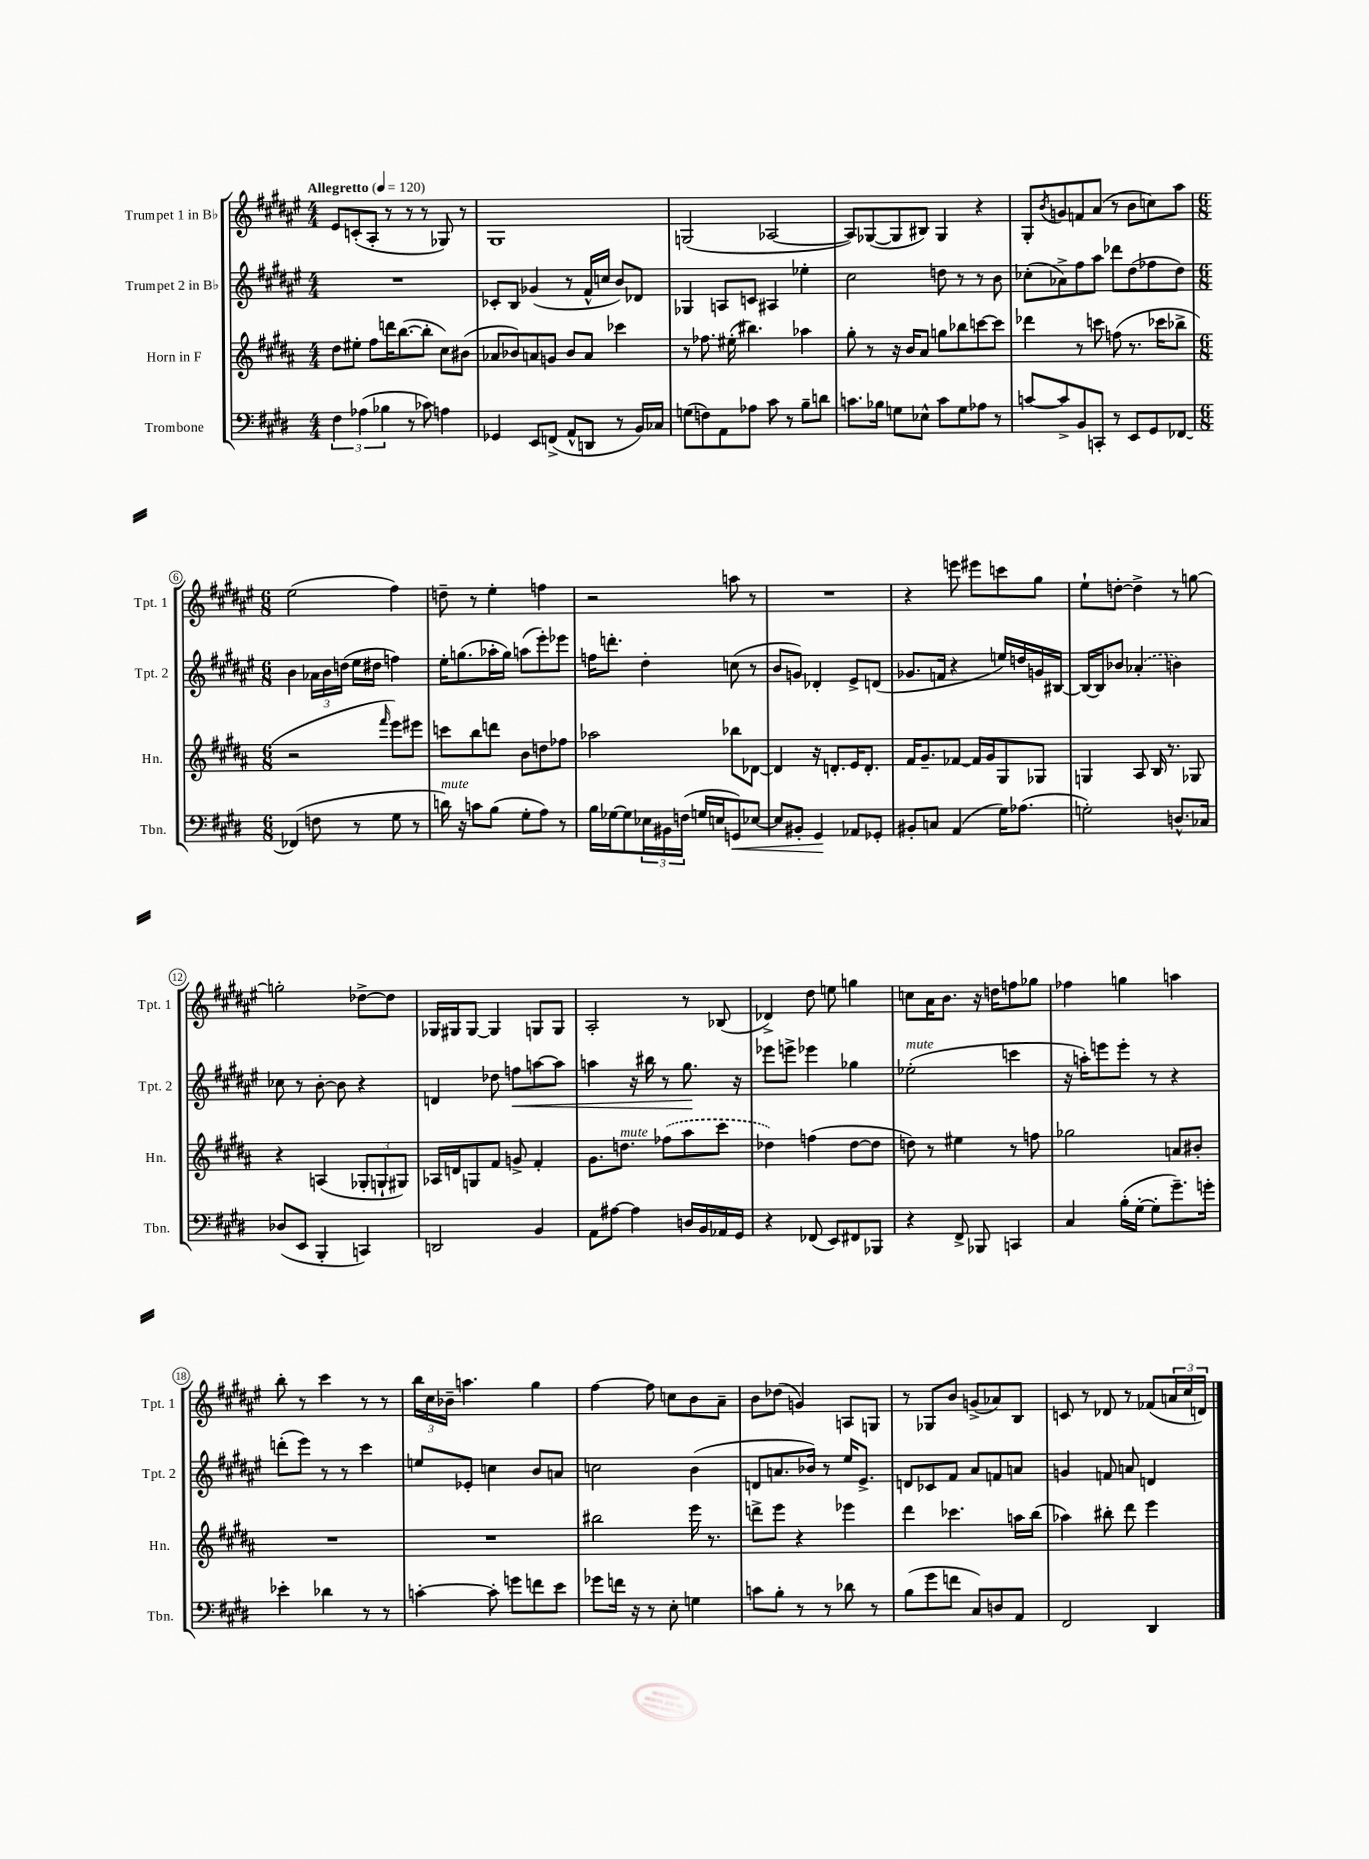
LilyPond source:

<<
\new StaffGroup <<
\new Staff = "s0" \with { instrumentName = "Trumpet 1 in Bb" shortInstrumentName = "Tpt. 1" } {
    \clef treble \key fis \major \numericTimeSignature \time 4/4 \tempo "Allegretto" 4 = 120
    eis'8 c'8-.( ais8-. r8 r8 r8 ges8) r8 |
    gis1 |
    g2( aes2~ |
    aes8) ges8~( ges8 bis8) ges4 r4 |
    gis8-. \acciaccatura { b'8 } g'8 f'8 ais'8( r8 b'8 c''8) ais''8 |
    \numericTimeSignature \time 6/8 eis''2( fis''4) |
    d''8-- r8 eis''4-. f''4 |
    r2 a''8 r8 |
    R2. |
    r4 e'''8 eis'''8 c'''8 gis''8 |
    eis''8-! d''8~-. d''4-> r8 g''8~ |
    g''2-. des''8~-> des''8 |
    ges16 gis16 gis8~ gis4 g8 g8 |
    ais2-. r8 bes8( |
    des'4->) dis''8 e''8 g''4 |
    c''8 ais'16 b'8. r16 d''16 f''8 ges''8 |
    fes''4 g''4 a''4 |
    b''8-. r8 cis'''4 r8 r8 |
    \tuplet 3/2 { b''16 cis''16 bes'16-- } a''4. gis''4 |
    fis''4~ fis''8 c''8 b'8 ais'8-- |
    b'8 des''8( g'4) a8 g8 |
    r8 ges8 b'8 g'8->( aes'8) b8 |
    c'8 r8 des'8 r8 fes'8( \tuplet 3/2 { a'16 cis''16 d'16) } \bar "|." |
}
\new Staff = "s1" \with { instrumentName = "Trumpet 2 in Bb" shortInstrumentName = "Tpt. 2" } {
    \clef treble \key fis \major \numericTimeSignature \time 4/4
    R1 |
    ces'8-. b8 ges'4( r8 fis'16-^ c''16 b'8) des'8 |
    ges4 a8 c'8 ais4 ees''4-. |
    cis''2 d''8 r8 r8 b'8 |
    ces''8-.( aes'8->) fis''8 ais''8 des'''8 dis''8( fes''8 dis''8) |
    \numericTimeSignature \time 6/8 b'4 \tuplet 3/2 { aes'16 b'16 d''16( } eis''16 dis''16 f''4) |
    eis''16-. g''8.( aes''16-. g''16) a''8( eis'''8-.) ees'''8 |
    f''16 d'''8.-. dis''4-. c''8( r8 |
    b'8 g'8) des'4-. eis'8-> d'8( |
    ges'8. f'16 r4 e''16) d''16 g'16 bis16~ |
    bis16~ bis16 bes'8 \once \slurDashed aes'4-.( b'4) |
    ces''8 r8 b'8~-. b'8 r4 |
    d'4 des''8 f''8\< a''8~ a''8 |
    a''4 r16 bis''16 r8 gis''8.\! r16 |
    ees'''8 e'''8-> ees'''4 ges''4 |
    ees''2-.^\markup { \italic "mute" }( c'''4 |
    r16 a''16-.) e'''8 e'''8-. r8 r4 |
    d'''8-.( eis'''8) r8 r8 cis'''4 |
    e''8 ees'8-. c''4 b'8 a'8 |
    c''2 b'4( |
    d'8 a'8. bes'16) r8 eis''16 eis'8.-> |
    d'8 ces'8 fis'8 ais'8 f'8 a'8 |
    g'4 f'8 a'8 d'4 \bar "|." |
}
\new Staff = "s2" \with { instrumentName = "Horn in F" shortInstrumentName = "Hn." } {
    \clef treble \key b \major \numericTimeSignature \time 4/4
    dis''8 eis''8-. fis''8 d'''16 b''8.~( b''8-. cis''8) bis'8( |
    aes'8 bes'8) a'8 g'8 bes'8 a'8 ces'''4 |
    r8 fes''8. eis''16-.( bis''4.) aes''4 |
    gis''8-. r8 r16 b'16 ais'8 g''8 bes''8 c'''8~ c'''8 |
    des'''4 r8 c'''8 f''8( r8. ces'''16 bes''8-> |
    \numericTimeSignature \time 6/8 r2 \grace { fis'''16 } e'''8) eis'''8 |
    c'''8 b''8 d'''8 b'8 d''8 fes''8 |
    aes''2 bes''8 des'8~ |
    des'4 r16 d'8.-. e'16 d'8.-. |
    fis'16 gis'8.-- fes'8~ fes'16 gis'16 gis8 ges8 |
    g4 ais8 b16 r8. ges8 |
    r4 a4( \tuplet 3/2 { ges8-. g8-! gis8) } |
    aes16 d'16 g8 fis'8 g'8-> fis'4-. |
    gis'8. d''8.^\markup { \italic "mute" } \once \slurDashed fes''8( ais''8 cis'''8 |
    des''4) f''4( des''8~ des''8 |
    d''8) r8 eis''4 r8 f''8 |
    ges''2 a'8 bis'8-. |
    R2. |
    R2. |
    bis''2 e'''16 r8. |
    d'''8-> e'''8 r4 ees'''4 |
    dis'''4 ces'''4. a''16 b''16( |
    aes''4) bis''8-. dis'''8 e'''4 \bar "|." |
}
\new Staff = "s3" \with { instrumentName = "Trombone" shortInstrumentName = "Tbn." } {
    \clef bass \key e \major \numericTimeSignature \time 4/4
    \tuplet 3/2 { fis4 aes4( bes4 } r8 ces'8) a4 |
    ges,4 e,8 f,8->( a,8-^ d,8 r8 b,16) ces16 |
    g8( f8) a,8 aes8 cis'8 r8 b8-- d'8 |
    c'8. bes16 g8 ees8-^ c'8 g8 aes8 r8 |
    c'8~ c'8-> b,8 c,8-. r8 e,8 gis,8 fes,8~ |
    \numericTimeSignature \time 6/8 fes,4( f8 r8 gis8 r8 |
    d'16^\markup { \italic "mute" }) r16 c'8 b8( gis8-. a8) r8 |
    b16 ges16~ ges8 \tuplet 3/2 { ees16 bis,16 f16( } g16 e16 g,8\<) ees8~ |
    ees8 bis,8-. gis,4\! aes,8 ges,8-. |
    bis,8-. c8 a,4( gis16) aes8.( |
    g2-.) d8.-^ ces16 |
    des8( e,8 b,,4-. c,4) |
    d,2 b,4 |
    a,8 ais8~ ais4 d16 b,16 aes,16 gis,16 |
    r4 fes,8( e,8) fis,8 bes,,8 |
    r4 fis,8-> bes,,8 c,4 |
    cis4 b16-.( gis16~-. gis8-. gis'8.--) g'16-. |
    ees'4-. des'4 r8 r8 |
    c'4~-. c'8-. g'8 f'8 e'8 |
    ges'8 f'16 r16 r8 e8-. g4 |
    c'8 b8-. r8 r8 des'8 r8 |
    b8( gis'8 f'8 cis8) d8 a,8 |
    fis,2 dis,4 \bar "|." |
}
>>
>>
\layout { \context { \Score \override BarNumber.stencil = #(make-stencil-circler 0.1 0.3 ly:text-interface::print) } }
